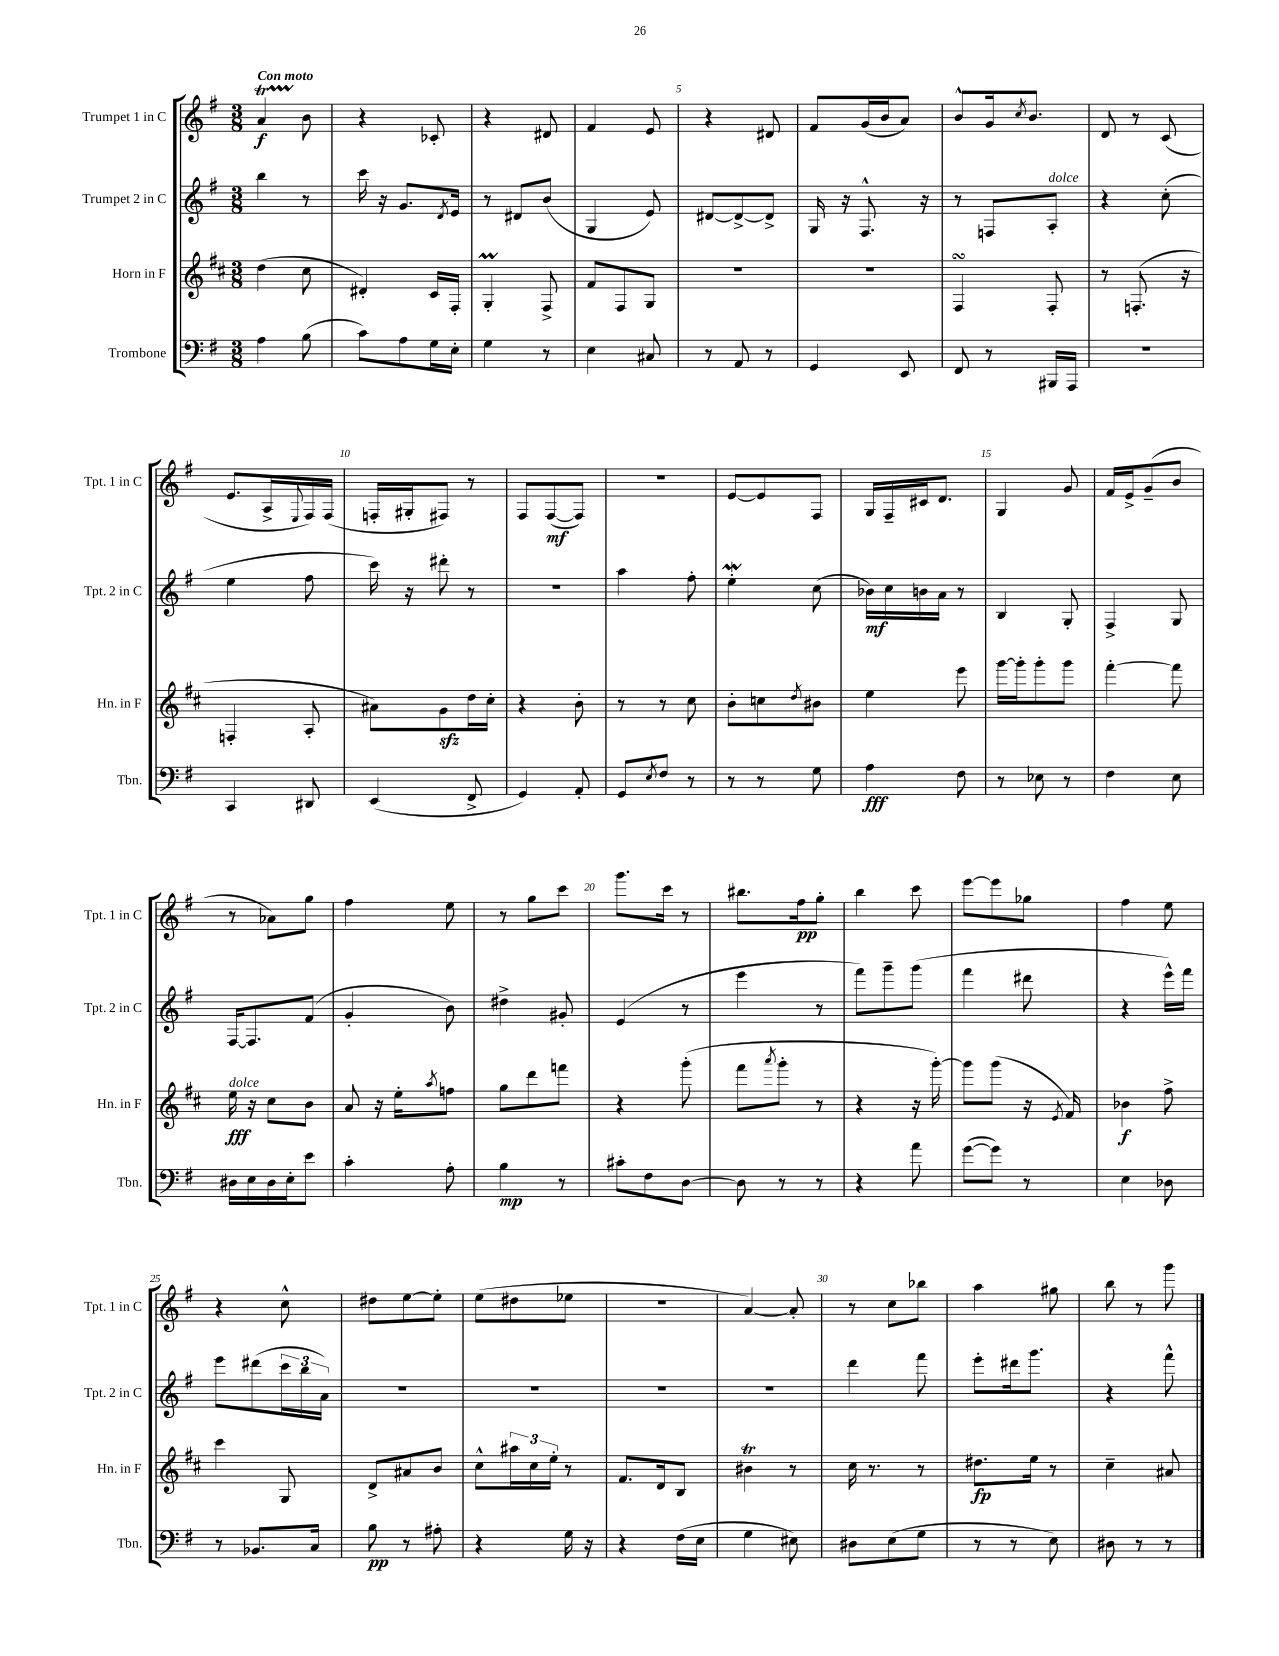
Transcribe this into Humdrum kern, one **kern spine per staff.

**kern	**kern	**kern	**kern
*staff4	*staff3	*staff2	*staff1
*clefF4	*clefG2	*clefG2	*clefG2
*k[f#]	*k[f#c#]	*k[f#]	*k[f#]
*M3/8	*M3/8	*M3/8	*M3/8
4A	(4dd	4bb	4a
(8B	8cc#	8r	8b
=	=	=	=
8c)	4d#')	16ccc	4r
.	.	16r	.
8A	.	8.g	.
16G	16c#	.	8c-'
.	.	8qd	.
16E'	16F#'	16e	.
=	=	=	=
4G	4G'	8r	4r
.	.	8d#	.
8r	8F#^	(8b	8d#
=	=	=	=
4E	8f#	4G	4f#
.	8F#	.	.
8C#	8G	8e)	8e
=	=	=	=
8r	4.r	[8d#	4r
8AA	.	8d#^_	.
8r	.	8d#^]	8d#
=	=	=	=
4GG	4.r	16G	8f#
.	.	16r	.
.	.	8.F#^^	(16g
.	.	.	16b
8EE	.	.	8a)
.	.	16r	.
=	=	=	=
8FF#	4F#	8r	8b^^
8r	.	8F	16g
.	.	.	8qcc
.	.	.	8.b
16BBB#	8F#'	8A'	.
16AAA	.	.	.
=	=	=	=
4.r	8r	4r	8d
.	(8.F'	.	8r
.	.	(8cc'	(8c
.	16r	.	.
=	=	=	=
4CC	4F'	4ee	8.e
.	.	.	16A^
.	.	.	8qqE
8DD#	8A'	8ff#	16F#)
.	.	.	(16F#
=	=	=	=
(4EE	8a#)	16ccc)	16F'
.	.	16r	16G#'
.	8g	8ddd#'	8F#)
8FF#^	16dd	8r	8r
.	16cc#'	.	.
=	=	=	=
4GG)	4r	4.r	8F#
.	.	.	([8F#
8AA'	8b'	.	8F#])
=	=	=	=
8GG	8r	4aa	4.r
8qE	.	.	.
8F#	8r	.	.
8r	8cc#	8ff#'	.
=	=	=	=
8r	8b'	4ee'	[8e
8r	8cc	.	8e]
.	8qdd	.	.
8G	8b#	(8cc	8F#
=	=	=	=
4A	4ee	16b-)	16G
.	.	16cc	16F#~
.	.	16b	16c#
.	.	16a	8.d
8F#	8eee	8r	.
=	=	=	=
8r	[16ggg	4B	4G
.	16ggg']	.	.
8E-	8ggg'	.	.
8r	8ggg	8G'	8g
=	=	=	=
4F#	[4fff#'	4F#^	16f#
.	.	.	16e^
.	.	.	(8g~
8E	8fff#]	8G	8b
=	=	=	=
16D#	16ee	[16F#	8r
16E	16r	8.F#]	.
16D#	8cc#	.	8a-)
16E'	.	.	.
8e	8b	(8f#	8gg
=	=	=	=
4c'	8a	4g'	4ff#
.	16r	.	.
.	16ee'	.	.
.	8qaa	.	.
8A'	8ff	8b)	8ee
=	=	=	=
4B	8gg	4dd#^	8r
.	8ddd	.	8gg
8r	8fff	8g#'	8ccc
=	=	=	=
8c#'	4r	(4e	8.ggg
8F#	.	.	.
.	.	.	16ccc
[8D	(8ggg'	8r	8r
=	=	=	=
8D]	8fff#	4eee	8.bb#
.	8qaaa	.	.
8r	8ggg'	.	.
.	.	.	16ff#
8r	8r	8r	8gg'
=	=	=	=
4r	4r	8fff#)	4bb
.	.	8ggg~	.
8a	16r	(8ggg	8ccc
.	[16ggg')	.	.
=	=	=	=
([8g	8ggg]	4fff#	[8eee
8g])	(8ggg	.	8eee]
8r	16r	8ddd#	8gg-
.	8qe	.	.
.	16f#)	.	.
=	=	=	=
4E	4b-	4r	4ff#
8D-	8ff#^	16eee^^)	8ee
.	.	16fff#	.
=	=	=	=
8r	4ccc#	8eee	4r
8.BB-	.	(8ddd#	.
.	8G	24ccc	8cc^^
.	.	24bb	.
16C	.	.	.
.	.	24a)	.
=	=	=	=
8B	8d^	4.r	8dd#
8r	8a#	.	[8ee
8A#'	8b	.	8ee']
=	=	=	=
4r	8cc#^^	4.r	(8ee
.	24aa#	.	8dd#
.	24cc#	.	.
.	24ee'	.	.
16G	8r	.	8ee-
16r	.	.	.
=	=	=	=
4r	8.f#	4.r	4.r
.	16d	.	.
(16F#	8B	.	.
16E	.	.	.
=	=	=	=
4G	4b#	4.r	[4a)
8E#)	8r	.	8a']
=	=	=	=
8D#	16cc#	4ddd	8r
.	8.r	.	.
(8E	.	.	8cc
8G	8r	8fff#	8bb-
=	=	=	=
8r	8.dd#	8eee'	4aa
8r	.	16ddd#	.
.	16ee	8.ggg	.
8E)	8r	.	8gg#
=	=	=	=
8D#	4cc#~	4r	8bb
8r	.	.	8r
8r	8a#	8fff#^^	8ggg
==	==	==	==
*-	*-	*-	*-
